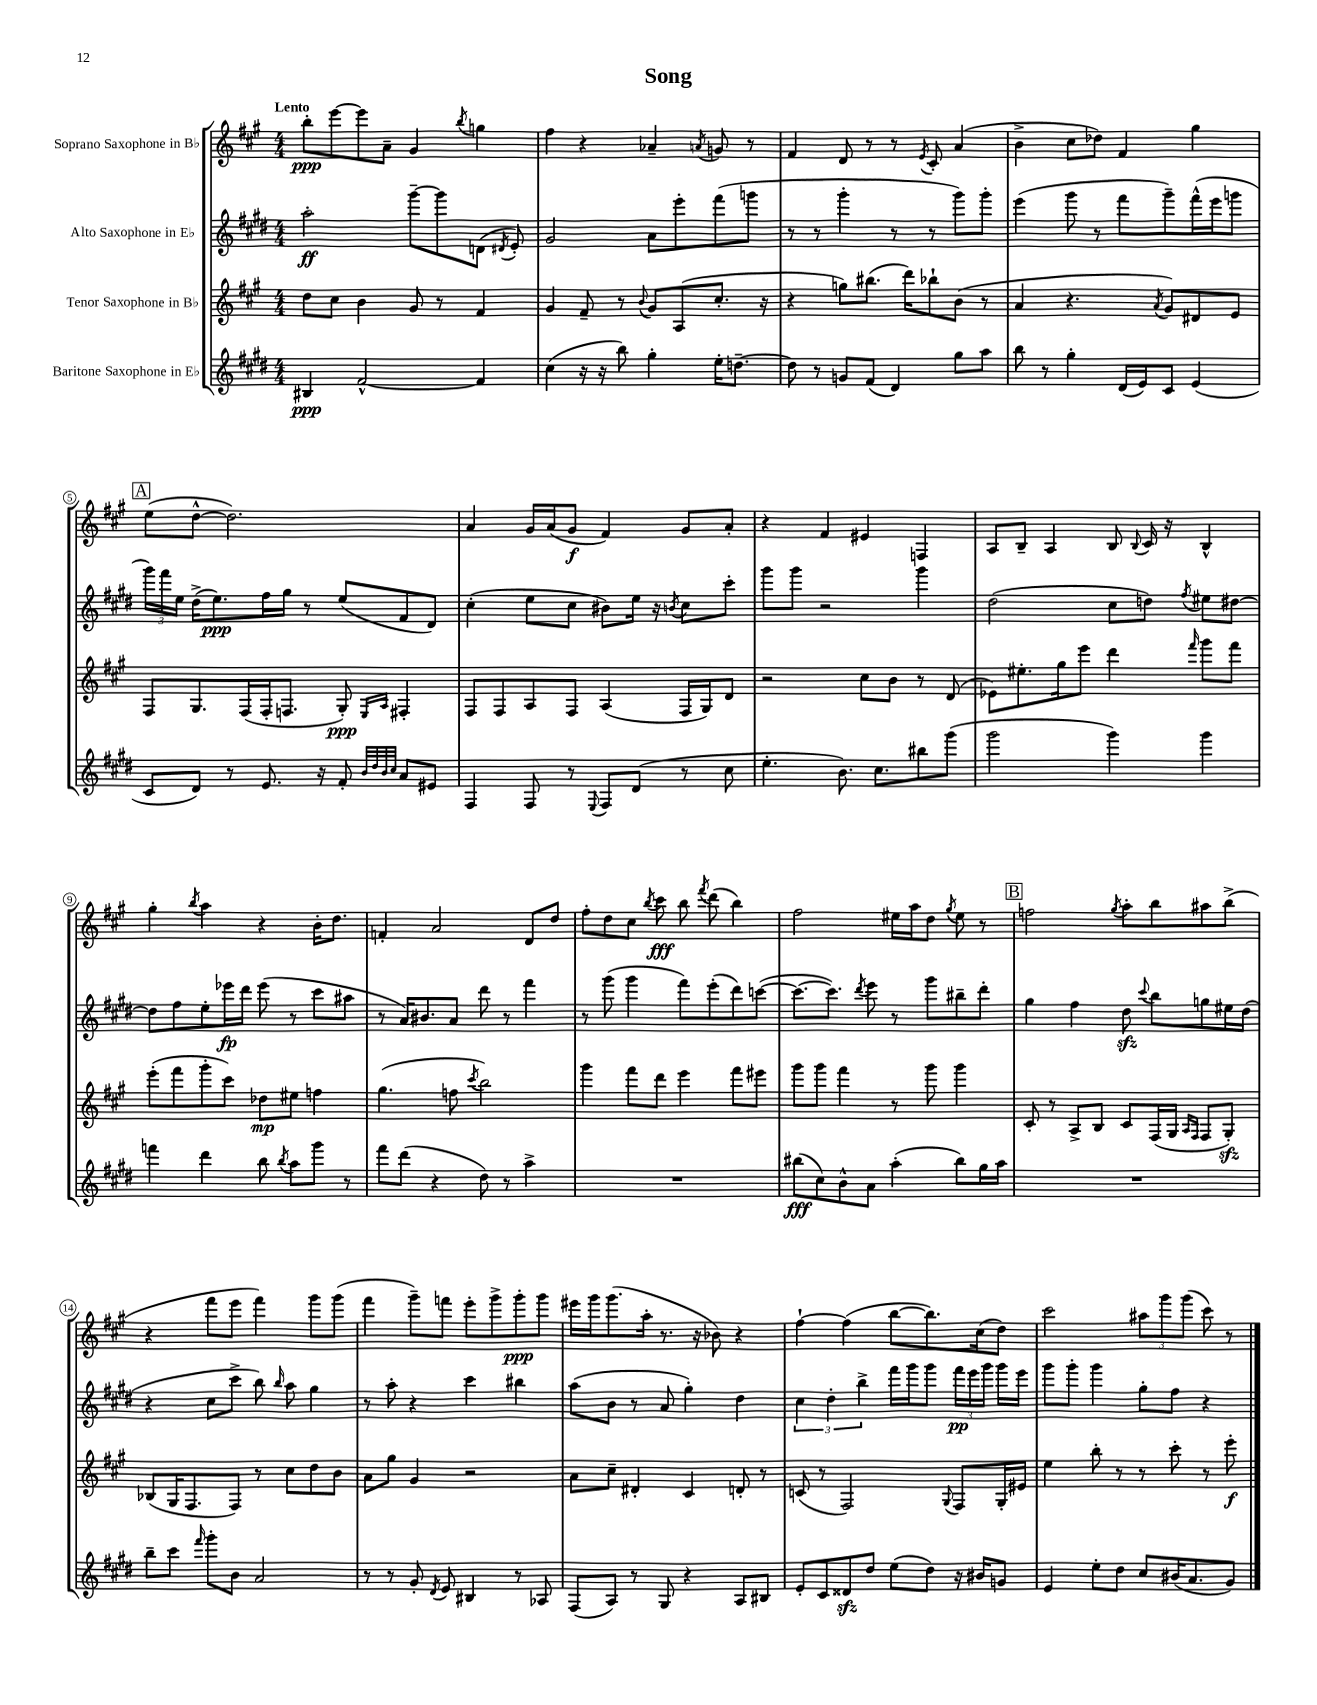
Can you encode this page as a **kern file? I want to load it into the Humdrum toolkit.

**kern	**kern	**kern	**kern
*staff4	*staff3	*staff2	*staff1
*clefG2	*clefG2	*clefG2	*clefG2
*k[f#c#g#d#]	*k[f#c#g#]	*k[f#c#g#d#]	*k[f#c#g#]
*M4/4	*M4/4	*M4/4	*M4/4
4B#/	8dd\L	2aa'\	8bb'\L
.	8cc#\J	.	[8eee\
[2f#^^/	4b\	.	8eee\]
.	.	.	8a~\J
.	8g#/	[8ggg#~\L	4g#/
.	8r	8ggg#\]	.
.	.	.	8qbb/
4f#/]	4f#/	(8d\J	4gg\
.	.	8qd#/	.
.	.	8e'/)	.
=	=	=	=
(4cc#\	4g#/	2g#/	4ff#\
16r	8f#~/	.	4r
16r	.	.	.
8bb\)	8r	.	.
.	8qqb/	.	.
4gg#'\	8g#/L	8a\L	4a-~/
.	(8A/	8eee'\	.
.	.	.	8qa/
16ee'\LK	8.cc#'/J	(8fff#\	8g/
[8.dd~\J	.	.	.
.	.	8ggg\J	8r
.	16r	.	.
=	=	=	=
8dd\]	4r	8r	4f#/
8r	.	8r	.
8g/L	8gg\L)	4ggg#'\	8d/
(8f#/J	(8.bb#\J	.	8r
4d#/)	.	8r	8r
.	16ddd\LK)	.	.
.	.	.	8qe/
.	8bb-`\	8r	8c#'/
8gg#\L	(8b\J	8ggg#\L)	(4a/
8aa\J	8r	8ggg#'\J	.
=	=	=	=
8bb\	4a/	(4eee\	4b^\
8r	.	.	.
4gg#'\	4.r	8ggg#\	8cc#\L
.	.	8r	8dd-\J)
(16d#/LL	.	8fff#\L	4f#/
16e/J)	.	.	.
.	8qa/	.	.
8c#/J	8g#/L)	8ggg#~\)	.
(4e/	8d#/	(16fff#^^\L	4gg#\
.	.	16eee\J	.
.	8e/J	8ggg\J	.
=	=	=	=
8c#/L	8F#/L	24ggg#\LL)	(8ee\L
.	.	24fff#\	.
.	.	24ee\JJ	.
8d#/J)	8.G#/	(16dd#^\LK	[8dd^^\J
.	.	8.ee\)	.
8r	.	.	2.dd\])
.	(16F#/L	.	.
8.e/	16F#'/J	16ff#\L	.
.	8.F/J	16gg#\JJ	.
.	.	8r	.
16r	.	.	.
8f#'/	8G#'/)	(8ee/L	.
32qqb/LLL	.	.	.
32qqdd#/	.	.	.
32qqb/	16qqE/LL	.	.
32qqcc#/JJJ	16qqA/JJ	.	.
8a/L	4F#'/	8f#/	.
8e#/J	.	8d#/J)	.
=	=	=	=
4F#/	8F#/L	(4cc#'\	4a/
.	8F#/	.	.
8F#/	8A/	8ee\L	16g#/LL
.	.	.	(16a/J
8r	8F#/J	8cc#\J	8g#/J
8qqE/	.	.	.
8F#/L	(4A/	8b#\L)	4f#/)
(8d#/J	.	16ee\Jk	.
.	.	16r	.
.	.	8qb/	.
8r	16F#/LL	8cc#\L	8g#/L
.	16G#/J)	.	.
8cc#\	8d/J	8ccc#'\J	8a'/J
=	=	=	=
4.ee'\	2r	8ggg#\L	4r
.	.	8ggg#\J	.
.	.	2r	4f#/
8.b\)	.	.	.
.	8cc#\L	.	4e#/
8.cc#\L	.	.	.
.	8b\J	.	.
8bb#\	8r	4ggg#\	4F/
(8ggg#\J	(8d/	.	.
=	=	=	=
2ggg#\	8e-\L)	(2dd#\	8A/L
.	8.ee#'\	.	8B~/J
.	.	.	4A/
.	16gg#\k	.	.
.	8eee\J	.	.
4ggg#\)	4ddd\	8cc#\L	8B/
.	.	.	8qqB/
.	.	8dd\J)	16c#/
.	.	.	16r
.	16qqfff#/	8qff#/	.
4ggg#\	8ggg#\L	8ee#\L	4B^^/
.	8fff#\J	[8dd#\J	.
=	=	=	=
4fff\	(8eee'\L	8dd#\]L	4gg#'\
.	8fff#\	8ff#\	.
.	.	.	8qbb/
4ddd#\	8ggg#'\	8ee'\	4aa\
.	8ccc#\J)	16eee-\L	.
.	.	16ddd#\JJ	.
8bb\	8dd-\L	(8eee-\	4r
8qbb/	.	.	.
8aa\L	8ee#\J	8r	.
8ggg#\J	4ff\	8ccc#\L	16b'\LK
.	.	.	8.dd\J
8r	.	8aa#\J	.
=	=	=	=
8fff#\L	(4.gg#\	8r	4f'/
(8ddd#\J	.	16a/LK)	.
.	.	8.b#/	.
4r	.	.	2a/
.	8ff\	8a/J	.
.	8qccc#/	.	.
8dd#\)	2bb\)	8ddd#\	.
8r	.	8r	.
4aa^\	.	4fff#\	8d/L
.	.	.	8dd/J
=	=	=	=
1r	4ggg#\	8r	8ff#'\L
.	.	(8ggg#\	8dd\
.	8fff#\L	4ggg#\	8cc#\J
.	.	.	8qbb/
.	8ddd\J	.	8ccc#\
.	4eee\	8fff#\L)	8bb\
.	.	.	8qfff#/
.	.	(8eee'\	(8ddd\
.	8fff#\L	8ddd#\)	4bb\)
.	8eee#\J	([8ccc\J	.
=	=	=	=
(8bb#\L	8ggg#\L	8.ccc\_L	2ff#\
8cc#\)	8ggg#\J	.	.
.	.	8.ccc\]J)	.
8b^^\	4fff#\	.	.
.	.	8qddd#/	.
8a\J	.	8eee\	.
(4aa'\	8r	8r	16ee#\LL
.	.	.	16aa\J
.	8ggg#\	8ggg#\L	8dd\J
.	.	.	8qgg#/
8bb#\L)	4ggg#\	8bb#~\	8ee#\
16gg#\L	.	8ddd#'\J	8r
16aa\JJ	.	.	.
=	=	=	=
1r	8c#'/	4gg#\	2ff\
.	8r	.	.
.	8A^/L	4ff#\	.
.	8B/J	.	.
.	.	.	8qgg#/
.	8c#/L	8dd#\	8aa'\L
.	.	8qqccc#/	.
.	(16F#/L	8bb\L	8bb\
.	16G#/JJ	.	.
.	16qqA/LL	.	.
.	16qqF#/JJ	.	.
.	8F#/L	8gg\	8aa#\
.	8G#'/J)	16ee#\L	(8bb^\J
.	.	(16dd#\JJ	.
=	=	=	=
8bb~\L	(8B-/L	4r	4r
8ccc#\J	16G#/K	.	.
.	8.F#/	.	.
16qqfff#/	.	.	.
8ggg#'\L	.	8cc#\L	8fff#\L
8b\J	8F#/J)	8ccc#^\J	8eee\J
2a/	8r	8bb\)	4fff#\)
.	.	16qqbb/	.
.	8cc#\L	8aa\	.
.	8dd\	4gg#\	8ggg#\L
.	8b\J	.	(8ggg#\J
=	=	=	=
8r	8a\L	8r	4fff#\
8r	8gg#\J	8aa'\	.
8g#'/	4g#/	4r	8ggg#~\L)
8qd#/	.	.	.
8e/	.	.	8fff\J
4B#/	2r	4ccc#\	8eee'\L
.	.	.	8ggg#^\
8r	.	4bb#\	8ggg#'\
8A-/	.	.	8ggg#\J
=	=	=	=
(8F#/L	8a\L	(8aa\L	16eee#\LL
.	.	.	16ggg#\J
8A/J)	8cc#~\J	8b\J	(8.ggg#\
8r	4d#'/	8r	.
.	.	.	16aa'\Jk
8G#/	.	8a/	8.r
4r	4c#/	4gg#'\)	.
.	.	.	16r
.	.	.	8b-\)
8A/L	8d'/	4dd#\	4r
8B#/J	8r	.	.
=	=	=	=
8e'/L	(8c/	6cc#\	[4ff#`\
8c#/	8r	.	.
.	.	6dd#'\	.
8d##/	2F#/)	.	(4ff#\]
.	.	6bb^\	.
8dd#/J	.	.	.
(8ee\L	.	16fff#\LL	[8bb\L
.	.	16ggg#\J	.
8dd#\J)	.	8ggg#\J	8.bb\])
.	8qqG#/	.	.
16r	8F#/L	24fff#\LL	.
.	.	24eee\	.
16b#/LK	.	.	(16cc#\k
.	.	24ggg#\JJ	.
8g/J	16G#'/L	16ggg#\LL	8dd\J)
.	16e#/JJ	16eee\JJ	.
=	=	=	=
4e/	4ee\	8ggg#\L	2ccc#\
.	.	8ggg#'\J	.
8ee'\L	8bb'\	4ggg#\	.
8dd#\J	8r	.	.
8cc#/L	8r	8gg#'\L	12aa#\L
.	.	.	12ggg#\
(16b#/K	8ccc#'\	8ff#\J	.
.	.	.	(12ggg#\J
8.a/	.	.	.
.	8r	4r	8ccc#\)
8g#/J)	8eee'\	.	8r
==	==	==	==
*-	*-	*-	*-
